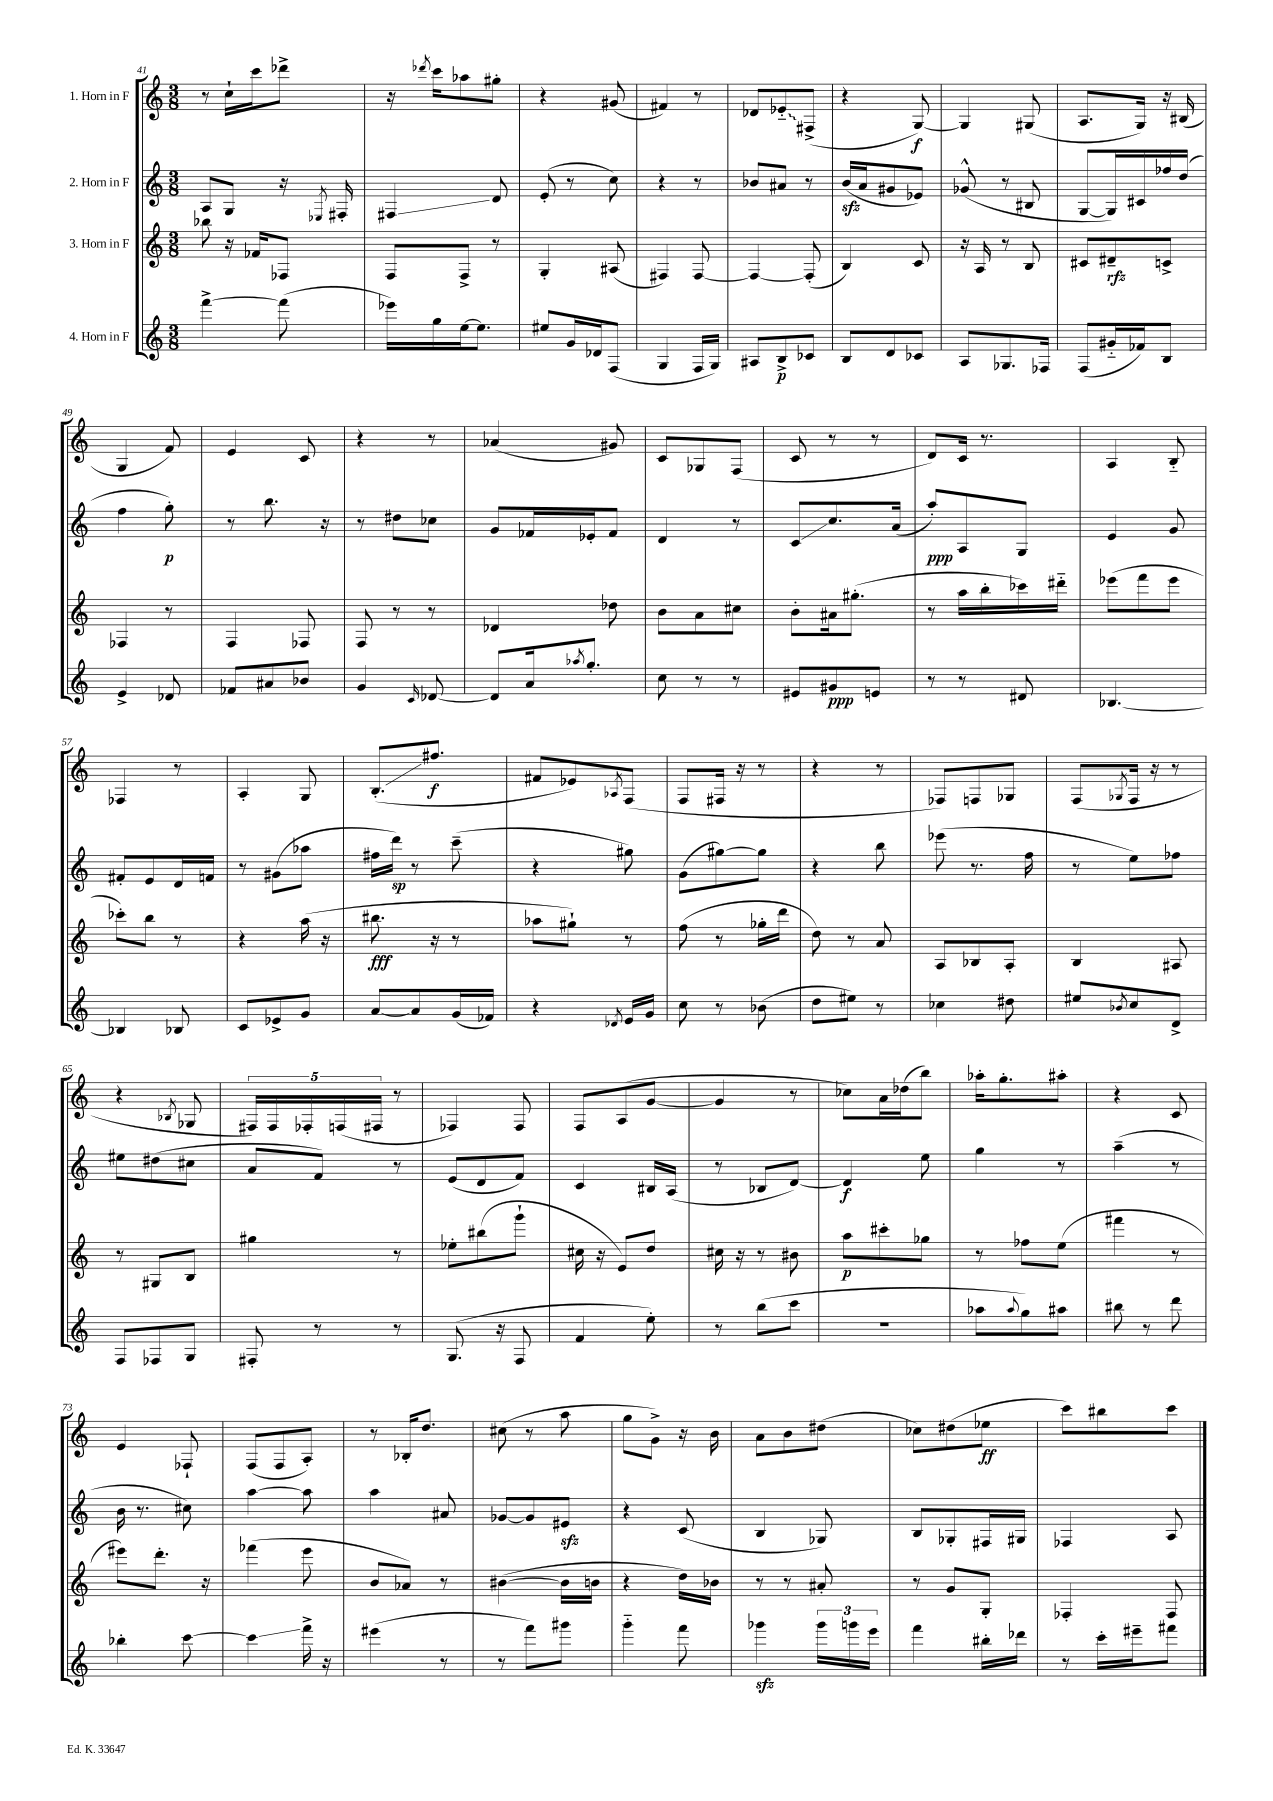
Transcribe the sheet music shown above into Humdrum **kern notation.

**kern	**kern	**kern	**kern
*staff4	*staff3	*staff2	*staff1
*clefG2	*clefG2	*clefG2	*clefG2
*k[]	*k[]	*k[]	*k[]
*M3/8	*M3/8	*M3/8	*M3/8
[4fff^	8bb-	8A	8r
.	16r	8G	16cc`
.	16f-	.	16ccc
(8fff]	8F-	16r	8ddd-^
.	.	8qE-	.
.	.	16F#'	.
=	=	=	=
16eee-)	8F	4F#	16r
.	.	.	8qddd-
16gg	.	.	16ccc
[16ee	8F^	.	8aa-
8.ee]	.	.	.
.	8r	8d	8gg#'
=	=	=	=
8ee#	4G'	(8e'	4r
16g	.	8r	.
16d-	.	.	.
(8F	(8A#	8cc)	(8g#
=	=	=	=
4G	4F#)	4r	4f#)
16F	[8F#	8r	8r
16G)	.	.	.
=	=	=	=
8A#	4F#_	8b-	8d-
8B^	.	8a#	8e-'~
8c-	(8F#']	8r	(8F#^
=	=	=	=
8B	4B)	(16b	4r
.	.	16a	.
8d	.	8g#	.
8c-	8c	8e-)	[8G)
=	=	=	=
8A	16r	(8g-^^	4G]
.	16A	.	.
8.G-	8r	8r	.
.	8B	8B#	(8G#
16F-	.	.	.
=	=	=	=
(8F	8c#	[8G	8.A
16g#'~	8d#~	16G])	.
16f-)	.	16c#	16G)
8B	8c^	16ff-	16r
.	.	(16dd	(16B#
=	=	=	=
4e^	4F-	4ff	4G
8d-	8r	8gg')	8f)
=	=	=	=
8f-	4F	8r	4e
8a#	.	8.bb	.
8b-	8F-	.	8c
.	.	16r	.
=	=	=	=
4g	8F	8r	4r
.	8r	8dd#	.
16qqc	.	.	.
[8d-	8r	8cc-	8r
=	=	=	=
8d-]	4d-	8g	(4a-
16a	.	16f-	.
8qaa-	.	.	.
8.gg'	.	16e-'	.
.	8dd-	8f-	8g#)
=	=	=	=
8cc	8b	4d	8c
8r	8a	.	8G-
8r	8cc#	8r	(8F
=	=	=	=
8e#	8b'	8c	8c
8g#	16a#	8.cc	8r
.	(8.gg#'	.	.
8e	.	.	8r
.	.	(16a	.
=	=	=	=
8r	8r	8aa')	8d)
8r	16aa	8A	16c
.	16bb'	.	8.r
8d#	16ccc-)	8G	.
.	16ddd#'~	.	.
=	=	=	=
[4.B-	(8eee-	4e	4A
.	8fff	.	.
.	8eee-	8g	8B'~
=	=	=	=
4B-]	8ccc-')	8f#'	4F-
.	8bb	8e	.
8B-	8r	16d	8r
.	.	16f	.
=	=	=	=
8c	4r	8r	4A'
8e-^	.	(8g#	.
8g	(16aa	8aa-	8G
.	16r	.	.
=	=	=	=
[8a	8.bb#	16ff#	(8.B'
.	.	16ddd)	.
8a]	.	8r	.
.	16r	.	8.ff#
(16g	8r	(8ccc~	.
16f-)	.	.	.
=	=	=	=
4r	8aa-	4r	8f#
.	8gg#`)	.	8e-)
8qd-	.	.	8qA-
16e	8r	8gg#)	(8F
16g	.	.	.
=	=	=	=
8cc	(8ff	(8g	8F
8r	8r	[8gg#)	16F#
.	.	.	16r
(8b-	16gg-'	8gg#]	8r
.	16ddd	.	.
=	=	=	=
8dd	8dd)	4r	4r
8ee#)	8r	.	.
8r	8a	8bb	8r
=	=	=	=
4cc-	8A	(8eee-	8F-)
.	8B-	8.r	8F
8dd#	8A'	.	8G-
.	.	16ff	.
=	=	=	=
8ee#	4B	8r	(8F
8qb-	.	.	8qG-
8cc	.	8ee)	16F
.	.	.	16r
8d^	8A#	8ff-	8r
=	=	=	=
8F	8r	8ee#	4r
8F-	8G#	(8dd#	.
.	.	.	8qB-
8G	8B	8cc#	8G-
=	=	=	=
8F#'	4gg#	8a	20F#)
.	.	.	20F#
.	.	.	20F-'
8r	.	8f)	.
.	.	.	(20F
.	.	.	20F#
8r	8r	8r	8r
=	=	=	=
(8.G	8ee-'	(8e	4F-)
.	(8bb#	8d	.
16r	.	.	.
8F	8ggg`	8f)	8F-
=	=	=	=
4f	16cc#	4c	8F
.	16r	.	.
.	8e)	.	(8A
8ee')	8dd	16B#	[8g
.	.	(16A	.
=	=	=	=
8r	16cc#	8r	4g]
.	16r	.	.
(8bb	8r	8B-	.
8ccc	8b#	[8d)	8r
=	=	=	=
4.r	8aa	4d]	8cc-)
.	8ccc#'	.	16a
.	.	.	(16dd-
.	8gg-	8ee	8bb)
=	=	=	=
8aa-	8r	4gg	16aa-'
.	.	.	8.gg'
8qqaa-	.	.	.
8gg)	8ff-	.	.
8aa#	(8ee	8r	8aa#'
=	=	=	=
8bb#	4fff#	(4aa~	4r
8r	.	.	.
8ddd	8r	8r	8c
=	=	=	=
4bb-'	8eee#)	16b	4e
.	.	8.r	.
.	8.ddd'	.	.
[8ccc	.	8cc#)	8F-`
.	16r	.	.
=	=	=	=
4ccc]	(4fff-	[4aa	(8F
.	.	.	8F
16fff^	8eee	8aa]	8A')
16r	.	.	.
=	=	=	=
(4eee#	8b	4aa	8r
.	8a-)	.	16B-'
.	.	.	8.dd
8r	8r	8a#	.
=	=	=	=
8r	([4b#	[8g-	(8cc#
8fff)	.	8g-]	8r
8ggg#	16b#]	8e#	8aa
.	16b	.	.
=	=	=	=
4ggg'~	4r	4r	8gg
.	.	.	8g^)
8fff	16dd)	(8c	16r
.	16b-	.	16b
=	=	=	=
4ggg-	8r	4B	8a
.	8r	.	8b
24ggg-	8a#'	8G-)	(8dd#
24ggg	.	.	.
24eee	.	.	.
=	=	=	=
4fff	8r	8B	8cc-)
.	8g	8G-'	(8dd#
16bb#'	8G'	16F#	8ee-
16ddd-	.	16G#	.
=	=	=	=
8r	4F-'	4F-	8ccc)
16ccc'	.	.	8bb#
16eee#~	.	.	.
8fff#	8F-	8A	8ccc
==	==	==	==
*-	*-	*-	*-
